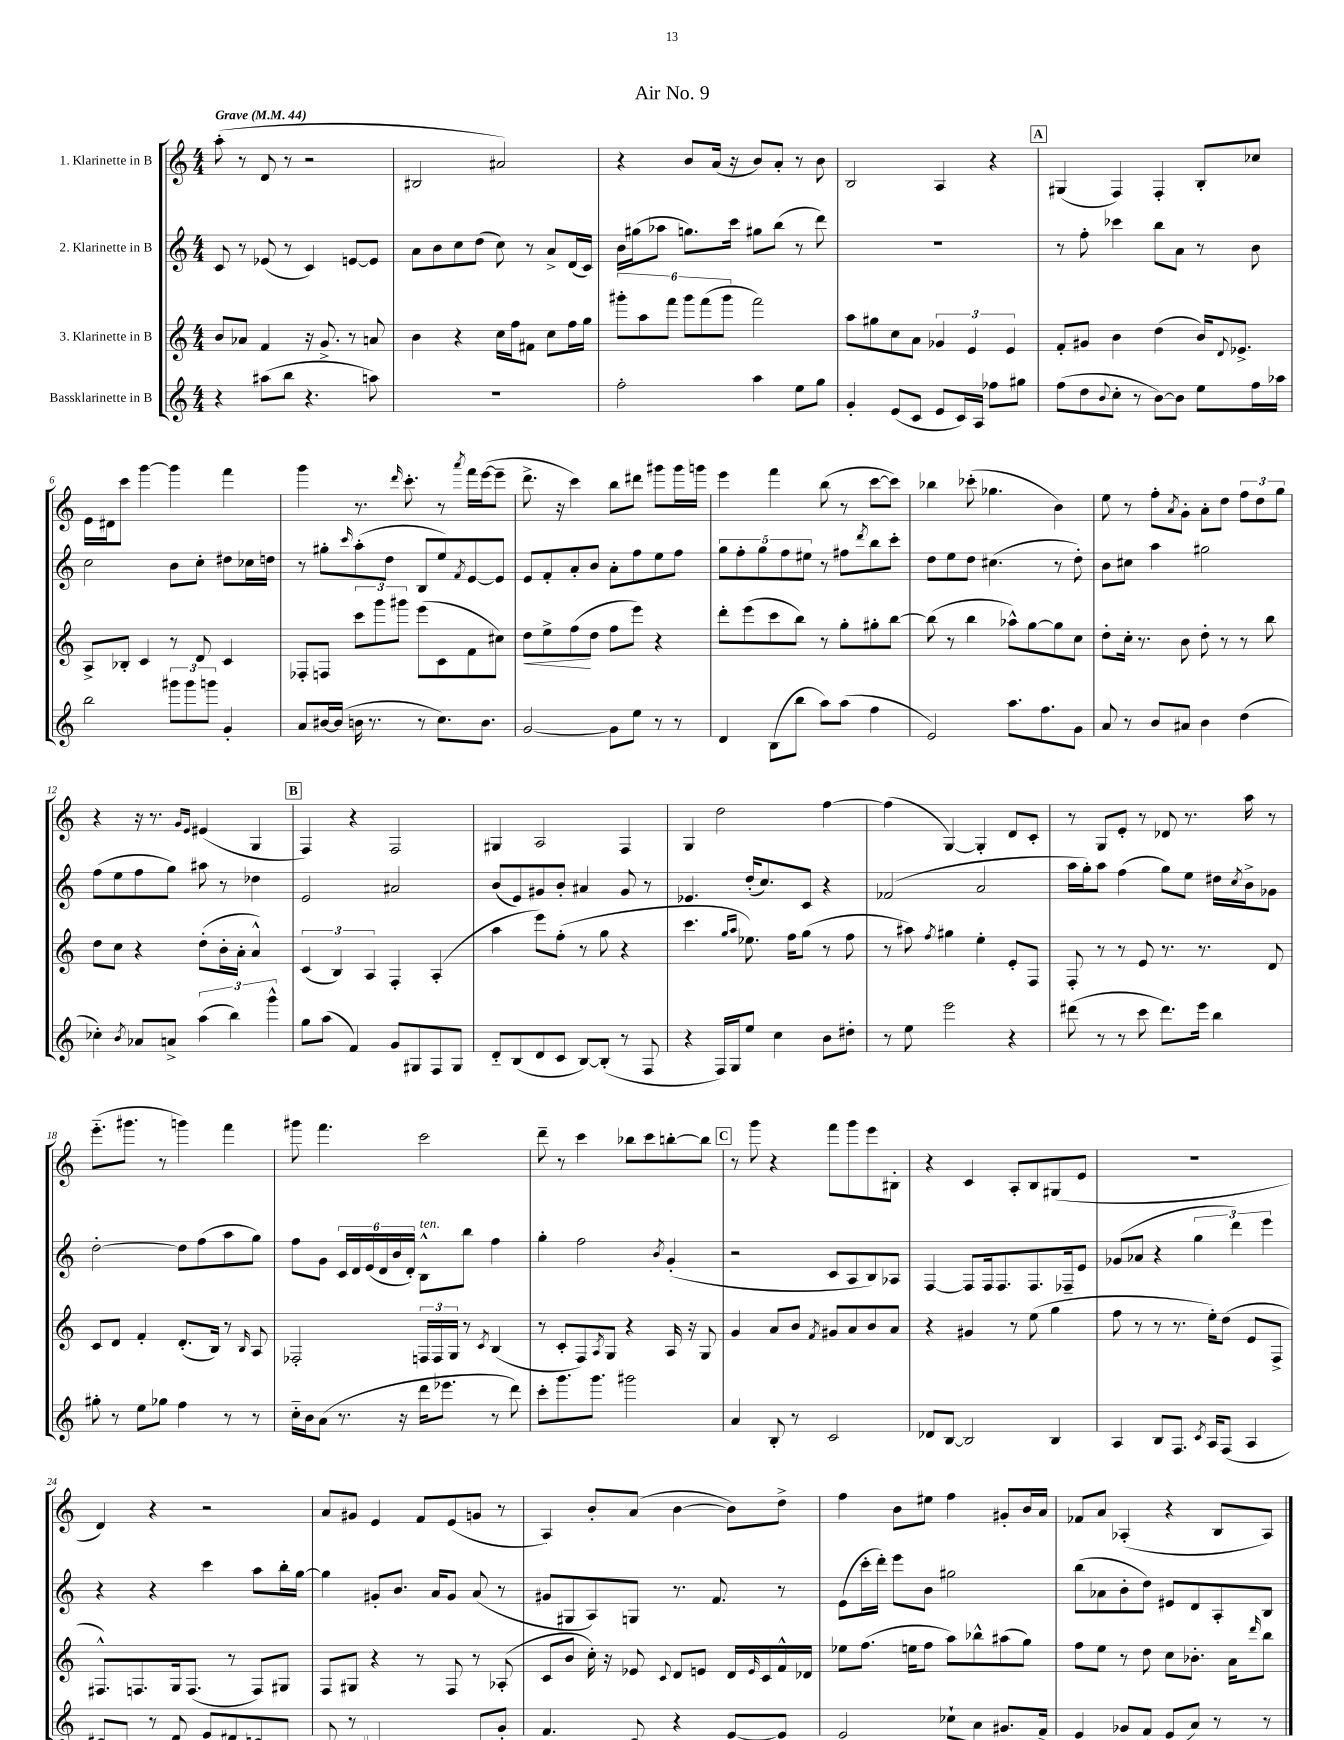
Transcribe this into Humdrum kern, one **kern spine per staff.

**kern	**kern	**kern	**kern
*staff4	*staff3	*staff2	*staff1
*clefG2	*clefG2	*clefG2	*clefG2
*k[]	*k[]	*k[]	*k[]
*M4/4	*M4/4	*M4/4	*M4/4
*MM44	*MM44	*MM44	*MM44
4r	8b/L	8c/	(8aa'\
.	8a-/J	8r	8r
(8aa#\L	4f/	(8e-/	8d/
8bb\J	.	8r	8r
4.r	16r	4c/)	2r
.	8.g^/	.	.
.	8r	[8e/L	.
8aa\)	8a/	8e/]J	.
=	=	=	=
1r	4b\	8a\L	2B#/
.	.	8b\	.
.	4r	8cc\	.
.	.	(8dd\J	.
.	16cc\LL	8cc\)	2a#/)
.	16ff\J	.	.
.	8f#\J	8r	.
.	8cc\L	8a^/L	.
.	16ff\L	(16d/L	.
.	16gg\JJ	16c/JJ)	.
=	=	=	=
2ff'\	12ggg#'\L	16b\LL	4r
.	.	(16gg#\J	.
.	12aa\	.	.
.	.	8aa-\J	.
.	12fff\J	.	.
.	12ggg#\L	8.gg\L)	8b/L
.	(12fff\	.	.
.	.	.	(16a/Jk
.	12ggg#\J	.	.
.	.	16ccc\Jk	16r
4aa\	2fff\)	8gg#\L	8b/L)
.	.	(8bb\J	8a'/J
8ee\L	.	8r	8r
8gg\J	.	8ddd\)	8b\
=	=	=	=
4g'/	8aa\L	1r	2B/
.	8gg#\	.	.
(8e/L	8cc\	.	.
8c/J	8a\J	.	.
8e/L	6g-/	.	4A/
16c/L)	.	.	.
.	6e/	.	.
16A/JJ	.	.	.
8ff-\L	.	.	4r
.	6e/	.	.
8gg#\J	.	.	.
=	=	=	=
(8ff\L	8f'/L	8r	(4G#/
8dd\	8g#/J	8ff'\	.
8qqb/	.	.	.
8cc'\J	4b\	4ccc-\	4F/)
8r	.	.	.
[8b\L)	(4dd\	8bb\L	4F'/
8b\]J	.	8a\J	.
8ee\L	16b/LK)	8r	8B'/L
.	8qqd/	.	.
.	8.e-^/J	.	.
16ff\L	.	8b\	8cc-/J
16aa-\JJ	.	.	.
=	=	=	=
2bb\	8A^/L	2cc\	16e\LL
.	.	.	16d#\J
.	8B-'/J	.	8ccc\J
.	4c/	.	[4ggg\
12ggg#\L	8r	8b\L	4ggg\]
12ggg#\	.	.	.
.	8d/	8cc'\J	.
12ggg\J	.	.	.
4g'/	4c/	8dd#\L	4fff\
.	.	16cc-\L	.
.	.	16dd\JJ	.
=	=	=	=
8a/L	8F-'/L	8r	4ggg\
[16b#/L	8F/J	8gg#'\L	.
(16b#/]JJ	.	.	.
.	.	16qqccc/	.
16b\	12ccc\L	(8aa'\	8.r
8.r	.	.	.
.	12ggg\	.	.
.	.	8dd\J	.
.	12ggg#\J	.	.
.	.	.	16qqddd/
.	.	.	8.ccc'\
8r	(8eee\L	8B/L	.
8.cc\L)	8c\	8ee/)	8r
.	.	8qf/	8qaaa/
.	8f\	[8e/	16fff\LL
8.b\J	.	.	([16eee\J
.	8cc#\J)	8e/]J	8eee~\]J
=	=	=	=
[2g/	8dd\L	8e/L	8.ddd^\
.	8ee^\	8f'/	.
.	.	.	16r
.	(8ff\	8a'/	4ccc\)
.	8dd\J	8b/J	.
8g\]L	8ff\L	8a'\L	8bb\L
8ee\J	8eee\J)	8ff\	8ddd#\J
8r	4r	8ee\	8ggg#\L
8r	.	8ff\J	16ggg#\L
.	.	.	16ggg\JJ
=	=	=	=
4d/	8ddd'\L	10gg\L	4eee\
.	.	10ff'\	.
.	(8eee\	.	.
.	.	10gg\	.
(8B\L	8ccc\	.	4fff\
.	.	10ff\	.
8bb\J	8bb\J)	.	.
.	.	10ee#\J	.
8aa\L)	8r	8r	(8bb\
(8aa\J	8gg'\L	8ff#\L	8r
.	.	8qddd/	.
4ff\	8gg#'\	8bb\	[8ccc\L
.	[8bb\J	8ccc'\J	8ccc\]J)
=	=	=	=
2e/)	(8bb\]	8dd\L	4bb-\
.	8r	8ee\	.
.	4bb\	8dd\J	(8ccc-'\
.	.	(4.cc#\	4.gg-\
8.aa\L	8aa-^^\L)	.	.
.	[8gg\	.	.
8.ff\	.	.	.
.	8gg\]	8r	4b\)
8g\J	8cc\J	8dd'\)	.
=	=	=	=
8a/	8dd'\L	8b\L	8ee\
8r	16cc'\Jk	8cc#\J	8r
.	8.r	.	.
8b/L	.	4aa\	8ff'\L
.	.	.	8qa/
8a#/J	8b\	.	8g'\J
4b\	8dd'\	2gg#\	8a'\L
.	8r	.	8dd\J
(4dd\	8r	.	12ff\L
.	.	.	12dd\
.	8bb\	.	.
.	.	.	12gg\J
=	=	=	=
4cc-'\)	8dd\L	(8ff\L	4r
.	8cc\J	8ee\	.
8qb/	.	.	.
8a-/L	4r	8ff\	16r
.	.	.	8.r
8a^/J	.	8gg\J)	.
.	.	.	16qqg/LL
.	.	.	16qqe/JJ
(6aa\	(8dd'\L	8aa#\	(4e#/
.	16b'\L	8r	.
6bb\)	.	.	.
.	16a'\JJ	.	.
.	4a^^/)	4dd-\	4G/
6ggg^^\	.	.	.
=	=	=	=
8gg\L	(6c/	2e/	4F/)
(8aa\J	.	.	.
.	6B/)	.	.
4f/)	.	.	4r
.	6A/	.	.
8g/L	4F'/	2a#/	2F/
8G#/	.	.	.
8F/	(4A'/	.	.
8G#/J	.	.	.
=	=	=	=
8d'~/L	4aa\	(8b/L	4G#/
(8B/	.	8e/)	.
8d/	8eee\L)	8g#/	2A/
8c/J	(8ff'\J	8b'/J	.
[8B/L)	8r	4a#/	.
(8B'/]J	8gg\	.	.
8r	4r	8g#/	4F/
8F/	.	8r	.
=	=	=	=
4r	4.ccc\	4.e-/	4G/
16F/LL)	.	.	2dd\
16G/J	.	.	.
.	16qqgg/LL	.	.
.	16qqaa/JJ	.	.
8ee/J	8.ee-\)	(16dd'/LK	.
.	.	8.cc/)	.
4cc\	.	.	.
.	16ff\LK	.	.
.	(8gg\J	8c/J	.
8b\L	8r	4r	[4ff\
8dd#'\J	8ff\	.	.
=	=	=	=
8r	8r	(2f-/	(4ff\]
8ee\	8aa#\)	.	.
.	8qff/	.	.
2eee\	4gg#\	.	[4G/)
.	4ee'\	2a/	4G'/]
4r	8e'/L	.	8d/L
.	8F/J	.	8c'/J
=	=	=	=
(8ddd#\	8F'/	16aa\LL	8r
.	.	16gg'\J)	.
8r	8r	8aa\J	8G/L
8r	8r	(4ff\	8e'/J
8ccc\	8e/	.	8r
8.ddd#\L)	8.r	8gg\L)	8d-/
.	.	8ee\J	8.r
16eee\Jk	8.r	.	.
4bb\	.	16dd#\LL	.
.	.	8qcc/	.
.	.	16b^\J	16aa\
.	8d/	8g-\J	8r
=	=	=	=
8gg#'\	8c/L	[2dd'\	(8.eee'~\L
8r	8d/J	.	.
.	.	.	8.ggg#\J
8ee\L	4f'/	.	.
8gg-\J	.	.	8r
4ff\	(8.d'/L	8dd\]L	4ggg\)
.	.	(8ff\	.
.	16B/Jk)	.	.
8r	8r	8aa\	4fff\
.	16qqB/	.	.
8r	8A/	8gg\J)	.
=	=	=	=
16cc'~\LL	2F-'/	8ff\L	8ggg#\
16b\J	.	.	.
(8a\J	.	8g\J	4.fff\
8.r	.	24c/LL	.
.	.	24d/	.
.	.	(24e/	.
.	.	24d/	.
.	.	24b/	.
16r	.	.	.
.	.	24d'/JJ)	.
16ddd\LK	24F/LL	8B^^\L	2ccc\
.	24F/	.	.
8.eee-\J	.	.	.
.	24G/JJ	.	.
.	8r	8bb\J	.
.	8qc/	.	.
8r	(4B/	4ff\	.
8ddd\)	.	.	.
=	=	=	=
8ccc'\L	8r	4gg'\	8ddd~\
8.ggg\	8c'/L	.	8r
.	8F/)	2ff\	4ccc\
8.ggg\J	.	.	.
.	8qA/	.	.
.	8G/J	.	.
2ggg#\	4r	.	8bb-\L
.	.	.	8ccc\
.	.	8qb/	.
.	16A/	(4g'/	[8bb'\
.	16r	.	.
.	8G/	.	8bb\]J
=	=	=	=
4a/	4g/	2r	8r
.	.	.	8ggg\
8B'/	8a/L	.	4r
8r	8b/J	.	.
.	8qf/	.	.
2c/	8g#/L	8c/L	8fff\L
.	8a/	8A/	8ggg\
.	8b/	8B/)	8eee\
.	8a/J	8A-/J	8B#'\J
=	=	=	=
8d-/L	4r	[4F/	4r
[8B/J	.	.	.
2B/]	4g#/	8F/]L	4c/
.	.	16F/k	.
.	.	8.F/	.
.	8r	.	8A'/L
.	(8ee\	8.F/	8B/
4B/	4gg\	.	(8G#/
.	.	16F-~/k	.
.	.	8e/J	8e/J
=	=	=	=
4A/	8ff\	(8g-/L	1r
.	8r	8a-/J	.
8B/L	8r	4r	.
8.F/J	8.r	.	.
.	.	6gg\	.
8qc/	.	.	.
16A/LK	16ee'\LK)	.	.
(8F/J	(8dd\J	.	.
.	.	6ddd\)	.
4A/	8e/L	.	.
.	.	6eee\	.
.	8F^/J	.	.
=	=	=	=
8c#/L)	8.F#^^/L)	4r	4d/)
8B/J	.	.	.
.	8.F/	.	.
8r	.	4r	4r
(8d/	16G/k	.	.
.	(8.F/J	.	.
8e/L)	.	4ccc\	2r
8d#/	8r	.	.
8c/	8F/L)	8aa\L	.
8B'/J	8G#/J	16bb'\L	.
.	.	[16gg\JJ	.
=	=	=	=
8A/	8F/L	4gg\]	8a/L
8r	8G#/J	.	8g#/J
2B#/	4r	8g#'/L	4e/
.	.	8.b/J	.
.	8r	.	8f/L
.	.	16a/LK	.
.	8F/	8g#/J	(8e/
8G/L	8r	(8a/	8g/J
(8g'/J	(8A-'/	8r	8r
=	=	=	=
4.f/	8c/L	8g#/L	4A/)
.	8b/J	8G#/	.
.	16cc'\)	8A/)	8b'/L
.	16r	.	.
8c'/	8e-/	8G/J	(8a/J
.	8qqc/	.	.
4r	8d/L	8.r	[4b\
.	8e/J	.	.
.	.	8.f/	.
[8e/L)	16d/LL	.	8b\]L)
.	16qqe/	.	.
.	16c/	.	.
8e/]J	16f^^/	8r	8dd^\J
.	16d-/JJ	.	.
=	=	=	=
2e'/	8ee-\L	(8e\L	4ff\
.	(8.ff\J	16ccc'\L	.
.	.	16ddd'\JJ)	.
.	.	8eee\L	8b\L
.	16ee\LK	.	.
.	8ff\J	8b\J	8ee#\J
8cc-`\L	8aa\L)	2gg#\	4ff\
8a\J	8bb-^^\	.	.
8.g#/L	(8aa#\	.	8g#'/L
.	8gg\J)	.	16b/L
(16f^/Jk	.	.	16a/JJ
=	=	=	=
4e/)	8ff\L	(8bb\L	8f-/L
.	8ee\J	8a-\	8a/J
8g-/L	8r	8b'\	(4A-'/
(8f/J	8dd\	8dd\J)	.
8e'/L	8cc\L	8e#/L	4r
8a/J)	8.b-'\J	8d/	.
8r	.	8A'/	8B/L
.	16a\LK	.	.
.	16qqddd/	.	.
8r	8bb\J	8B/J	8A-/J)
==	==	==	==
*-	*-	*-	*-
